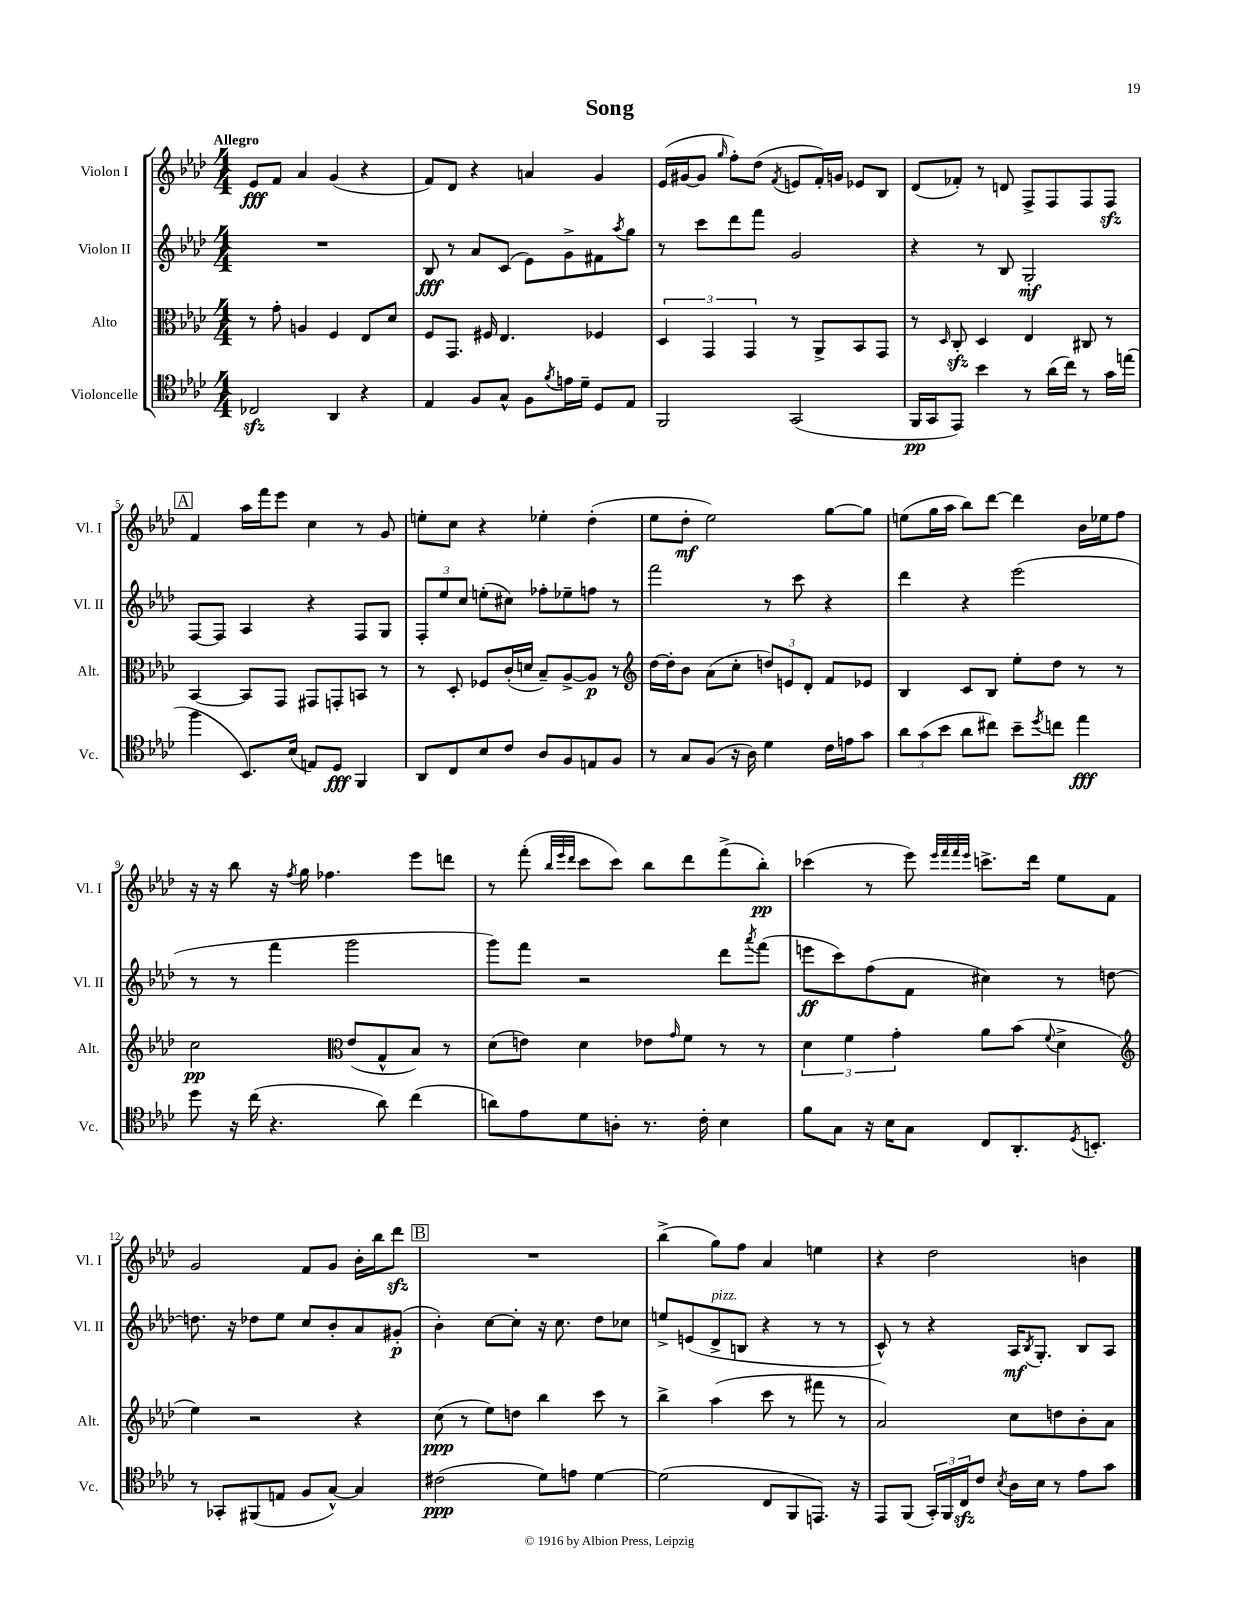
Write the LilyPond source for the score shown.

\header { title = "Song" }
<<
\new StaffGroup <<
\new Staff = "s0" \with { instrumentName = "Violon I" shortInstrumentName = "Vl. I" } {
    \clef treble \key aes \major \numericTimeSignature \time 4/4 \tempo "Allegro"
    ees'8\fff f'8 aes'4 g'4( r4 |
    f'8) des'8 r4 a'4 g'4 |
    ees'16( gis'16~ gis'8 \grace { g''16 } f''8-.) des''8( \acciaccatura { f'8 } e'8 f'16-.) g'16 ees'8 bes8 |
    des'8( fes'8-.) r8 d'8 f8-> f8 f8 f8\sfz |
    \mark \markup { \box "A" } f'4 aes''16 f'''16 ees'''8 c''4 r8 g'8 |
    e''8-. c''8 r4 ees''4-. des''4-.( |
    ees''8 des''8-.\mf ees''2) g''8~ g''8 |
    e''8( g''16 aes''16 bes''8) des'''8~ des'''4 bes'16 ees''16 f''8 |
    r16 r16 bes''8 r16 \acciaccatura { f''8 } g''16 fes''4. ees'''8 d'''8 |
    r8 f'''8-.( \grace { bes''32 ees'''32 des'''32 } c'''8 c'''8) bes''8 des'''8 f'''8->( bes''8-.\pp) |
    ces'''4( r8 ees'''8) \grace { ees'''32 f'''32 f'''32 ees'''32 } c'''8.-> des'''16 ees''8 f'8 |
    g'2 f'8 g'8 bes'16-. bes''16 des'''8\sfz |
    \mark \markup { \box "B" } R1 |
    bes''4->( g''8) f''8 aes'4 e''4 |
    r4 des''2 b'4 \bar "|." |
}
\new Staff = "s1" \with { instrumentName = "Violon II" shortInstrumentName = "Vl. II" } {
    \clef treble \key aes \major \numericTimeSignature \time 4/4
    R1 |
    bes8\fff r8 aes'8 c'8( ees'8) g'8-> fis'8 \acciaccatura { aes''8 } g''8 |
    r8 c'''8 des'''8 f'''8 g'2 |
    r4 r8 bes8 g2-.\mf |
    \mark \markup { \box "A" } f8~ f8 aes4 r4 f8 g8 |
    \tuplet 3/2 { f8-. ees''8 c''8 } e''8-.( cis''8) fes''8-. ees''8-- f''8 r8 |
    f'''2 r8 c'''8 r4 |
    des'''4 r4 ees'''2( |
    r8 r8 f'''4 g'''2 |
    g'''8) f'''8 r2 des'''8 \acciaccatura { aes'''8 } f'''8( |
    e'''8\ff c'''8) f''8( f'8 cis''4) r8 d''8~ |
    d''8. r16 des''8 ees''8 c''8 bes'8-. aes'8 gis'8-.\p( |
    \mark \markup { \box "B" } bes'4-.) c''8~ c''8-. r16 c''8. des''8 ces''8 |
    e''8-> e'8( des'8->^\markup { \italic "pizz." } b8 r4 r8 r8 |
    c'8-^) r8 r4 aes16\mf \acciaccatura { bes8 } g8.-. bes8 aes8 \bar "|." |
}
\new Staff = "s2" \with { instrumentName = "Alto" shortInstrumentName = "Alt." } {
    \clef alto \key aes \major \numericTimeSignature \time 4/4
    r8 g'8-. a4 f4 ees8 des'8 |
    f8 g,8. fis16 ees4. fes4 |
    \tuplet 3/2 { des4 g,4 g,4 } r8 aes,8-> bes,8 g,8 |
    r8 \grace { des16 } c8-.\sfz des4 ees4 cis8 r8 |
    \mark \markup { \box "A" } bes,4~ bes,8 g,8 gis,8 g,8-. b,8 r8 |
    r8 des8-. fes8 c'16-.( d'16 bes8--) aes8~-> aes8\p r8 |
    \clef treble des''16~ des''16-. bes'8 aes'8( c''8-. \tuplet 3/2 { d''8) e'8 des'8-. } f'8 ees'8 |
    bes4 c'8 bes8 ees''8-. des''8 r8 r8 |
    c''2\pp \clef alto ees'8( g8-^ bes8) r8 |
    des'8( e'8) des'4 ees'8 \grace { g'16 } f'8 r8 r8 |
    \tuplet 3/2 { des'4 f'4 g'4-. } aes'8 bes'8( \appoggiatura { f'8 } des'4-> |
    \clef treble ees''4) r2 r4 |
    \mark \markup { \box "B" } c''8\ppp( r8 ees''8) d''8 bes''4 c'''8 r8 |
    bes''4-> aes''4( c'''8 r8 fis'''8 r8 |
    aes'2) c''8 d''8 bes'8-. aes'8 \bar "|." |
}
\new Staff = "s3" \with { instrumentName = "Violoncelle" shortInstrumentName = "Vc." } {
    \clef tenor \key aes \major \numericTimeSignature \time 4/4
    ces2\sfz aes,4 r4 |
    ees4 f8 g8-^ f8 \acciaccatura { f'8 } e'16 des'16-- des8 ees8 |
    f,2 g,2( |
    f,16\pp g,16 ees,8) bes'4 r8 aes'16( c''16) r8 g'16 e''16( |
    \mark \markup { \box "A" } f''4 bes,8.) bes16( e8) des8\fff f,4 |
    aes,8 c8 bes8 c'8 aes8 f8 e8 f8 |
    r8 g8 f8( r16 aes16) des'4 c'16 e'16 g'8 |
    \tuplet 3/2 { aes'8 g'8( bes'8 } aes'8 cis''8) bes'8-- \acciaccatura { des''8 } c''8 ees''4\fff |
    des''8 r16 c''16( r4. aes'8) c''4( |
    a'8) ees'8 des'8 a8-. r8. c'16-. bes4 |
    f'8 g8 r16 bes16 g8 c8 aes,8.-. \acciaccatura { des8 } b,8.-. |
    r8 ges,8-. fis,8( e8 f8 g8~-^) g4 |
    \mark \markup { \box "B" } cis'2\ppp( des'8) e'8 des'4~ |
    des'2( c8 f,8 e,8.) r16 |
    ees,8 f,8( \tuplet 3/2 { g,16-.) f,16 c16\sfz } c'8 \acciaccatura { bes8 } aes16 bes16 r8 ees'8 g'8 \bar "|." |
}
>>
>>
